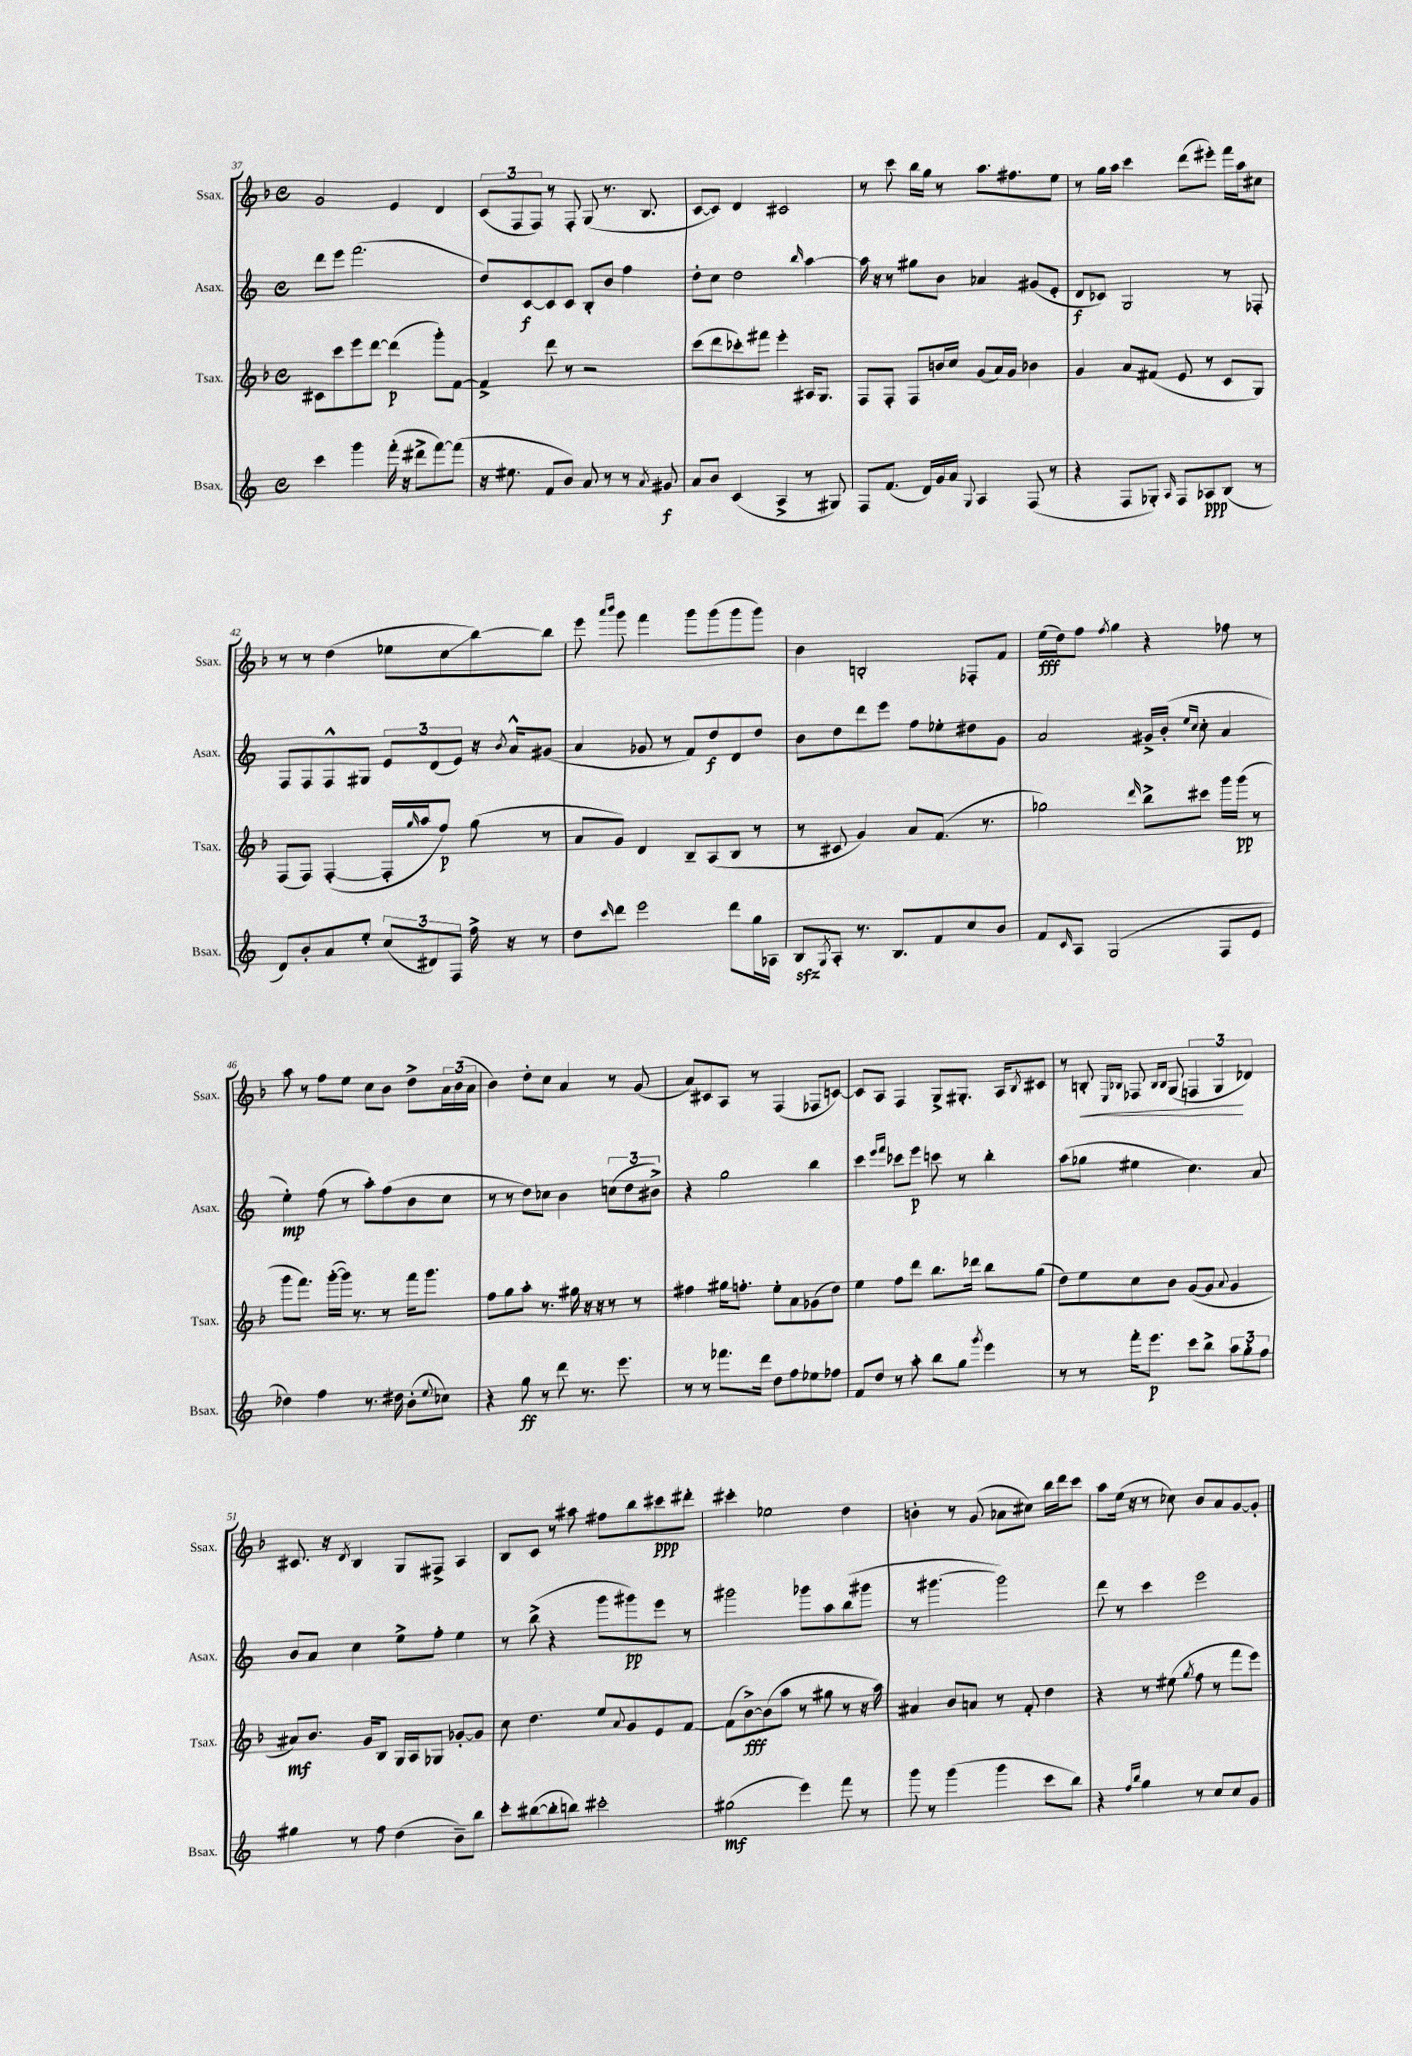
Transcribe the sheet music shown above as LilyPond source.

<<
\new StaffGroup <<
\new Staff = "s0" \with { instrumentName = "Ssax." shortInstrumentName = "Ssax." } {
    \clef treble \key f \major \defaultTimeSignature \time 4/4
    g'2 e'4 d'4 |
    \tuplet 3/2 { c'8( f8 f8) } r8 f8-. g8( r8. bes8. |
    c'8~ c'8) d'4 cis'2 |
    r8 c'''8 bes''16 g''16 r8 a''8. fis''8. e''8 |
    r8 g''16 a''16 c'''4 d'''8( eis'''8-.) f'''16 a''16 cis''8 |
    r8 r8 d''4( ees''8 c''8\glissando bes''8~) bes''8 |
    e'''8 \grace { a'''16 bes'''16 } g'''8 f'''4 g'''8 g'''8( g'''8 g'''8) |
    bes'4 b2-. fes8-. f'8 |
    e''16\fff( d''16) f''8 \acciaccatura { f''8 } g''4 r4 fes''8 r8 |
    a''8 r8 f''8 e''8 c''8 bes'8 d''8-> \tuplet 3/2 { a'16 bes'16( a'16 } |
    bes'4) d''8-. c''8 a'4 r8 g'8( |
    a'8) cis'8 a8 r8 f4( fes8 c'8~) |
    c'8 a8 f4 g8-> gis8.-. a16 \acciaccatura { bes8 } cis'8 |
    r8 b8-.\< \grace { e16 bes16 } fes8 \grace { bes16 bes16 } g8( \tuplet 3/2 { f4 g4\! des'4) } |
    cis'8. r16 \acciaccatura { d'8 } bes4 g8 fis8-> a4 |
    bes8 c'8 r8 ais''8 fis''8 bes''8 cis'''8\ppp dis'''8-. |
    cis'''4-. ees''2 d''4 |
    b'4-. r8 g'8( aes'8 cis''8) bes''16 d'''16 c'''8 |
    a''8 e''16( r16 r8 ces''8) bes'8 a'8 g'8~ g'8-. \bar "|." |
}
\new Staff = "s1" \with { instrumentName = "Asax." shortInstrumentName = "Asax." } {
    \clef treble \key c \major \defaultTimeSignature \time 4/4
    d'''8 e'''8 f'''2.( |
    d''8) c'8~\f c'8 c'8 b8-. b'8 f''4 |
    d''8-. c''8 d''2 \grace { b''16 } a''4~ |
    a''16 r16 r8 gis''8 b'8 aes'4 gis'8( e'8-. |
    d'8\f ces'8) g2 r8 fes8-. |
    f8 f8 f8-^ gis8 \tuplet 3/2 { e'8 d'8( e'8) } r16 \acciaccatura { b'8 } a'16-^ gis'8( |
    a'4 ges'8 r8 f'8) d''8\f d'8 d''8 |
    b'8 d''8 d'''8 e'''8 f''8 ees''8-. dis''8 g'8 |
    a'2 gis'16-> b'16-.( \grace { e''16 c''16 } c''8-. a'4 |
    e''4-.\mp) f''8( r8 a''8-.) f''8( b'8 c''8 |
    r8 r8 d''8) ces''8 b'4 \tuplet 3/2 { c''8( d''8 bis'8->) } |
    r4 g''2 b''4 |
    c'''4 \grace { e'''16 f'''16 } ces'''8 e'''8\p c'''8 r8 b''4-. |
    a''8( ges''8 eis''4 c''4.) a'8 |
    b'8 a'8 c''4 e''8-> f''8-. e''4 |
    r8 b''8->( r4 g'''8 gis'''8\pp) e'''8 r8 |
    gis'''2 ges'''8 a''8 b''8( gis'''8 |
    r8 gis'''4.~ gis'''2) |
    d'''8 r8 c'''4 e'''2 \bar "|." |
}
\new Staff = "s2" \with { instrumentName = "Tsax." shortInstrumentName = "Tsax." } {
    \clef treble \key f \major \defaultTimeSignature \time 4/4
    cis'8 c'''8 e'''8 d'''8~ d'''4\p( g'''8-.) f'8~ |
    f'4-> d'''8 r8 r2 |
    c'''8( d'''8 ces'''8-.) fis'''8 e'''4-. ais16 g8. |
    f8 f8-. f8 b'16 c''16 g'8( a'16) g'16 bes'4 |
    g'4 a'8 fis'8( e'8 r8 c'8 g8) |
    f8( f8) f4~-.( f16-. \grace { g''16 } a''16 f''8\p) g''8( r8 |
    a'8 g'8) d'4 bes8-- a8( bes8 r8 |
    r8 cis'8 g'4) a'8 f'8.( r8. |
    ges''2) \grace { d'''16 } bes''8-> cis'''8 g'''16 g'''16\pp( r8 |
    g'''8 f'''8.) g'''16~-.( g'''16) r8. r8 f'''16 g'''8. |
    f''8 g''8 a''8-. r8. gis''16 r16 r16 r8 r8 |
    fis''4 gis''16 f''8.-. e''8-. a'8 ges'8( d''8) |
    e''4 f''8 d'''8 bes''8. des'''16 bes''8 g''8( |
    d''8) e''8 c''8 bes'8 g'8~( g'8 \appoggiatura { a'8 } g'4 |
    ais'8\mf) bes'8. g'16 bes8 g16 a16 ges8 ges'8~-. ges'8 |
    c''8 d''4. e''8 \appoggiatura { a'8 } g'8 e'8 f'8~ |
    f'8( bes'8~->\fff) bes'8( a''8 r8 gis''8 r8 r16 a''16) |
    ais'4 bes'8 a'8 r8 f'8-. d''4 |
    r4 r8 eis''8( \acciaccatura { g''8 } f''8 r8 f'''8 e'''8) \bar "|." |
}
\new Staff = "s3" \with { instrumentName = "Bsax." shortInstrumentName = "Bsax." } {
    \clef treble \key c \major \defaultTimeSignature \time 4/4
    c'''4 g'''4 f'''16-.( r16 dis'''8-> f'''8~) f'''8( |
    r16 eis''8. f'8 b'8) a'8 r8 r8 \acciaccatura { a'8 } gis'8\f |
    a'8 b'8 c'4( a4-> r8 gis8) |
    f8 f'8.( d'16) g'16 a'16 \appoggiatura { g8 } a4 f8( r8 |
    r4 f8 ges8-.) \grace { a16 } f8 aes8\ppp b8( r8 |
    d'8) b'8-. a'8 e''8-. \tuplet 3/2 { c''8( dis'8) f8 } f''16-> r16 r8 |
    d''8 \grace { c'''16 } d'''8 e'''2 d'''8 g''16 aes16 |
    b8\sfz \acciaccatura { g8 } a8-. r8. b8. f'8 c''8 b'8 |
    f'8 \grace { c'16 } a8 g2( f8 e'8 |
    des''4) f''4 r8. dis''16 b'8-.( \appoggiatura { e''8 } ces''8) |
    r4 g''8\ff r8 d'''8 r8. e'''8. |
    r8 r8 fes'''8. d'''16 d''8 f''8 ees''8 fes''8 |
    f'8 d''8 r8 a''8-. b''8 g''8 \acciaccatura { g'''8 } e'''4 |
    r8 r8 f'''16-. e'''8.\p c'''8 b''8-> \tuplet 3/2 { a''8 g''8-. f''8 } |
    gis''4 r8 f''8 d''4( b'8--) b''8 |
    c'''8-. bis''8~( bis''8-. b''8) cis'''2-. |
    gis''2\mf( e'''4) f'''8 r8 |
    g'''8 r8 g'''4( g'''4 c'''8 b''8) |
    r4 \grace { f''16 b''16 } g''4 r8 c''8 c''8 g'8 \bar "|." |
}
>>
>>
\layout { \context { \Score currentBarNumber = #37 } }
